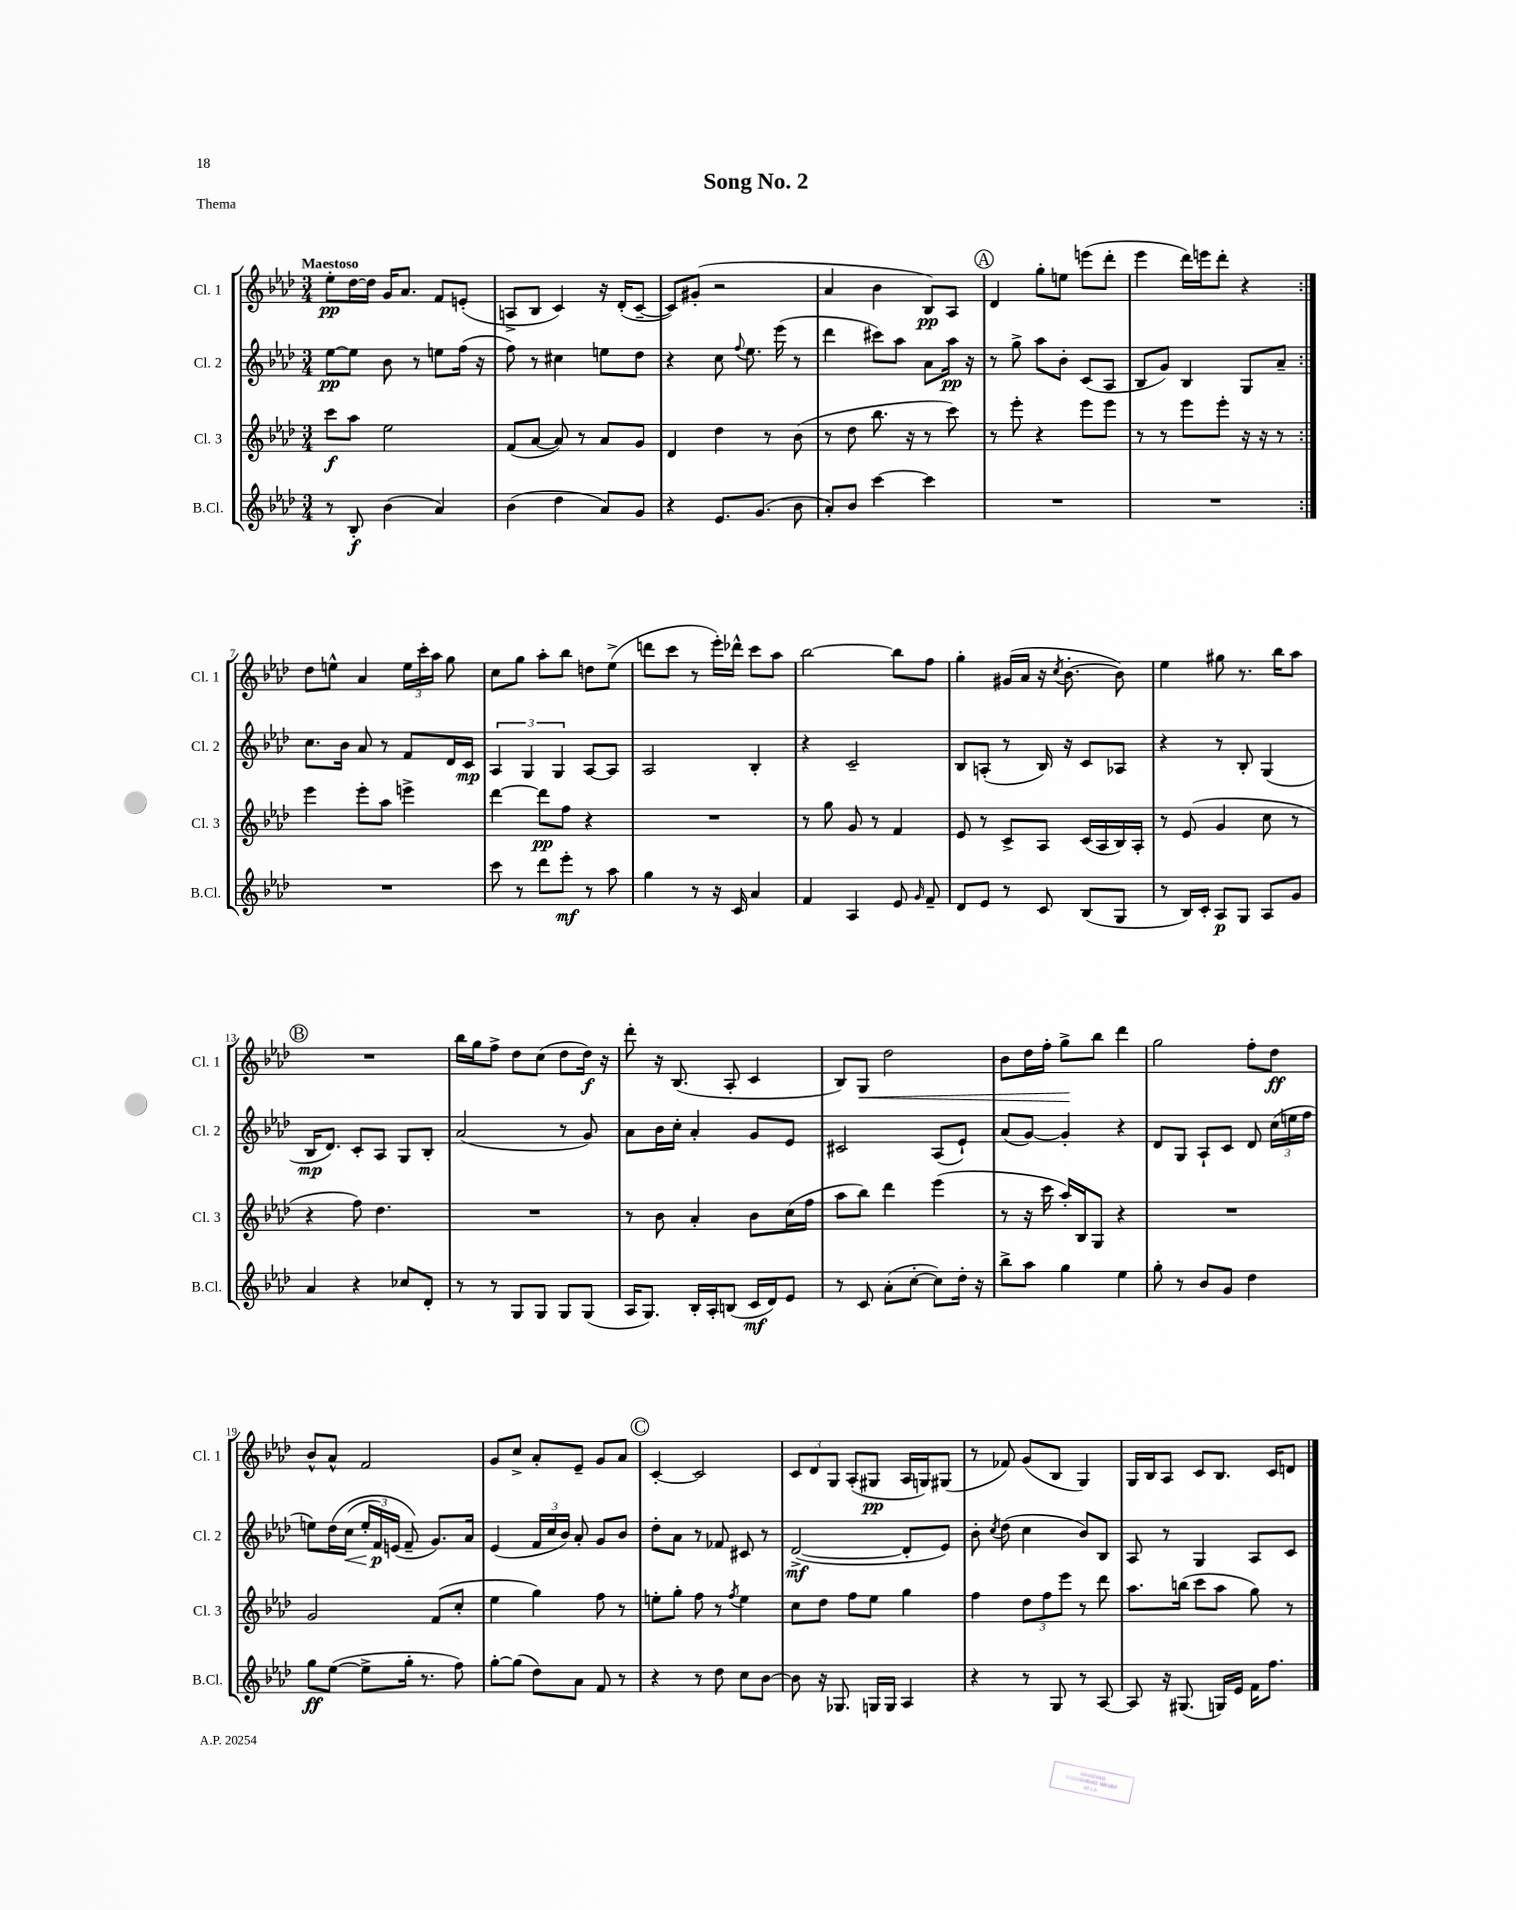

**kern	**kern	**kern	**kern
*staff4	*staff3	*staff2	*staff1
*clefG2	*clefG2	*clefG2	*clefG2
*k[b-e-a-d-]	*k[b-e-a-d-]	*k[b-e-a-d-]	*k[b-e-a-d-]
*M3/4	*M3/4	*M3/4	*M3/4
8r	8ccc	[8ee-	8ee-'
8B-'	8aa-	8ee-]	[16dd-
.	.	.	16dd-]
(4b-	2ee-	8b-	16g
.	.	.	8.a-
.	.	8r	.
4a-)	.	8ee	8f
.	.	(16ff	(8e'
.	.	16r	.
=	=	=	=
(4b-	(8f	8ff)	8A^
.	[8a-	8r	8B-
4dd-	8a-])	4cc#	4c)
.	8r	.	.
8a-)	8a-	8ee	16r
.	.	.	(16d-'
8g	8g	8dd-	[8c~
=	=	=	=
4r	4d-	4r	8c])
.	.	.	(8g#'
8.e-	4dd-	8cc	2r
.	.	8qqff	.
.	.	8.ee-	.
(8.g	.	.	.
.	8r	.	.
.	.	(16eee-	.
8b-	(8b-	8r	.
=	=	=	=
8a-')	8r	4ddd-	4a-
8b-	8dd-	.	.
[4ccc	8.bb-	8ccc#)	4b-
.	.	8aa-	.
.	16r	.	.
4ccc]	8r	8a-	8B-)
.	8ccc)	16aa-	8A-
.	.	16r	.
=	=	=	=
2.r	8r	8r	4d-
.	8eee-'	8gg^	.
.	4r	8aa-	8gg'
.	.	8b-'	8ee
.	8eee-	(8c	(8eee
.	8eee-	8A-	8ddd-'
=	=	=	=
2.r	8r	8B-	4eee-
.	8r	8g)	.
.	8eee-	4B-	16ddd-)
.	.	.	16eee
.	8eee-'	.	8ddd-'
.	16r	8G	4r
.	16r	.	.
.	8r	8a-~	.
=:|!	=:|!	=:|!	=:|!
2.r	4eee-	8.cc	8dd-
.	.	.	8ee^^
.	.	16b-	.
.	8eee-'	8a-	4a-
.	8aa-	8r	.
.	4eee^	8f	24ee
.	.	.	24ccc'
.	.	.	24aa-
.	.	16d-	8gg
.	.	16c	.
=	=	=	=
8ccc	[4ddd-	6A-	8cc
8r	.	.	8gg
.	.	6G	.
8ddd-	8ddd-]	.	8aa-'
.	.	6G	.
8eee-'	8ff	.	8bb-
8r	4r	[8A-	8dd
8aa-	.	8A-]	(8ee-^
=	=	=	=
4gg	2.r	2A-	8ddd
.	.	.	8ccc
8r	.	.	8r
16r	.	.	16eee-')
16c	.	.	16ddd-^^
4a-	.	4B-'	8ccc
.	.	.	8aa-
=	=	=	=
4f	8r	4r	[2bb-
.	8gg	.	.
4A-	8g	2c~	.
.	8r	.	.
8e-	4f	.	8bb-]
16qqg	.	.	.
8f~	.	.	8ff
=	=	=	=
8d-	8e-	8B-	4gg'
8e-	8r	(8A'	.
8r	8c^	8r	(16g#
.	.	.	16a-
8c	8A-	16B-)	16r
.	.	.	8qcc
.	.	16r	[8.b-'
(8B-	(16c	8c	.
.	16A-	.	.
8G	16B-)	8A-	8b-])
.	16A-'	.	.
=	=	=	=
8r	8r	4r	4ee-
16B-)	(8e-	.	.
16c'	.	.	.
8A-	4g	8r	8gg#
8G	.	8B-'	8.r
8A-	8cc	(4G	.
.	.	.	16bb-
8g	8r	.	8aa-
=	=	=	=
4a-	4r	16B-	2.r
.	.	8.d-)	.
4r	8ff)	8c'	.
.	4.dd-	8A-	.
8cc-	.	8G	.
8d-'	.	8B-'	.
=	=	=	=
8r	2.r	(2a-	16bb-
.	.	.	16gg
8r	.	.	8ff^
8G	.	.	8dd-
8G	.	.	(8cc
8G	.	8r	8dd-
(8G	.	8g)	16dd-)
.	.	.	16r
=	=	=	=
16A-	8r	8a-	8ddd-'
8.G)	.	.	.
.	8b-	16b-	16r
.	.	16cc'	(8.B-
16B-'	4a-'	4a-'	.
16A-'	.	.	.
(8B	.	.	8A-'
16c	8b-	8g	4c
16d-)	.	.	.
8e-	(16cc	8e-	.
.	16ff	.	.
=	=	=	=
8r	8aa-	2c#	8B-)
8c	8bb-)	.	8G
(8a-'	4ddd-	.	2dd-
[8cc'	.	.	.
8cc])	(4eee-	(8A-	.
16dd-'	.	8e-`)	.
16r	.	.	.
=	=	=	=
8bb-^	8r	(8a-	8b-
8aa-	16r	[8g)	16dd-
.	16ccc	.	16ff'
4gg	16aa-')	4g']	8gg^
.	16B-	.	.
.	8G	.	8bb-
4ee-	4r	4r	4ddd-
=	=	=	=
8gg'	2.r	8d-	2gg
8r	.	8G	.
8b-	.	8A-`	.
8g	.	8c	.
4dd-	.	8d-	8ff'
.	.	(24cc	8dd-
.	.	24ee	.
.	.	24ff	.
=	=	=	=
8gg	2g	8ee)	8b-^^
([8ee-	.	&(16dd-	8a-^^
.	.	(16cc	.
8ee-^]	.	24ee'	2f
.	.	24f)	.
.	.	(24e	.
16gg'	.	8f~&)	.
8.r	.	.	.
.	(8f	8.g)	.
8ff)	8cc'	.	.
.	.	16a-	.
=	=	=	=
[8gg'	4ee-	(4e-	8g
(8gg]	.	.	8cc^
8dd-)	4gg)	24f	8a-'
.	.	24cc	.
.	.	24b-)	.
8a-	.	8a-'	8e-~
8f	8ff	8g	8g
8r	8r	8b-	8a-
=	=	=	=
4r	8ee'	8dd-'	[4c'
.	8gg'	8a-	.
8r	8ff	8r	2c]
8dd-	8r	8f-	.
.	8qff	.	.
8cc	4ee	8c#	.
[8b-	.	8r	.
=	=	=	=
8b-]	8cc	([2d-^	12c
.	.	.	12d-
16r	8dd-	.	.
.	.	.	12G
8.G-	.	.	.
.	8ff	.	(8A-'
16G	8ee-	.	8G#
16G	.	.	.
4A-	4gg	8d-']	16A-
.	.	.	16G)
.	.	8e-)	(8G#
=	=	=	=
4r	4ff	8b-'	8r
.	.	8qcc	.
.	.	(8dd-	8f-)
8r	12dd-	4cc	(8g
.	12ff	.	.
8G	.	.	8B-
.	12eee-	.	.
8r	8r	8b-)	4G)
[8A-	8ddd-	8B-	.
=	=	=	=
8A-]	8.aa-	8A-	16G
.	.	.	16B-
16r	.	8r	8A-
(8.G#	(16bb	.	.
.	8ccc	4G	8c
16G)	8aa-	.	8.B-
16e-	.	.	.
16f	8gg)	8A-	.
8.ff	.	.	16c
.	8r	8c	8d
==	==	==	==
*-	*-	*-	*-
